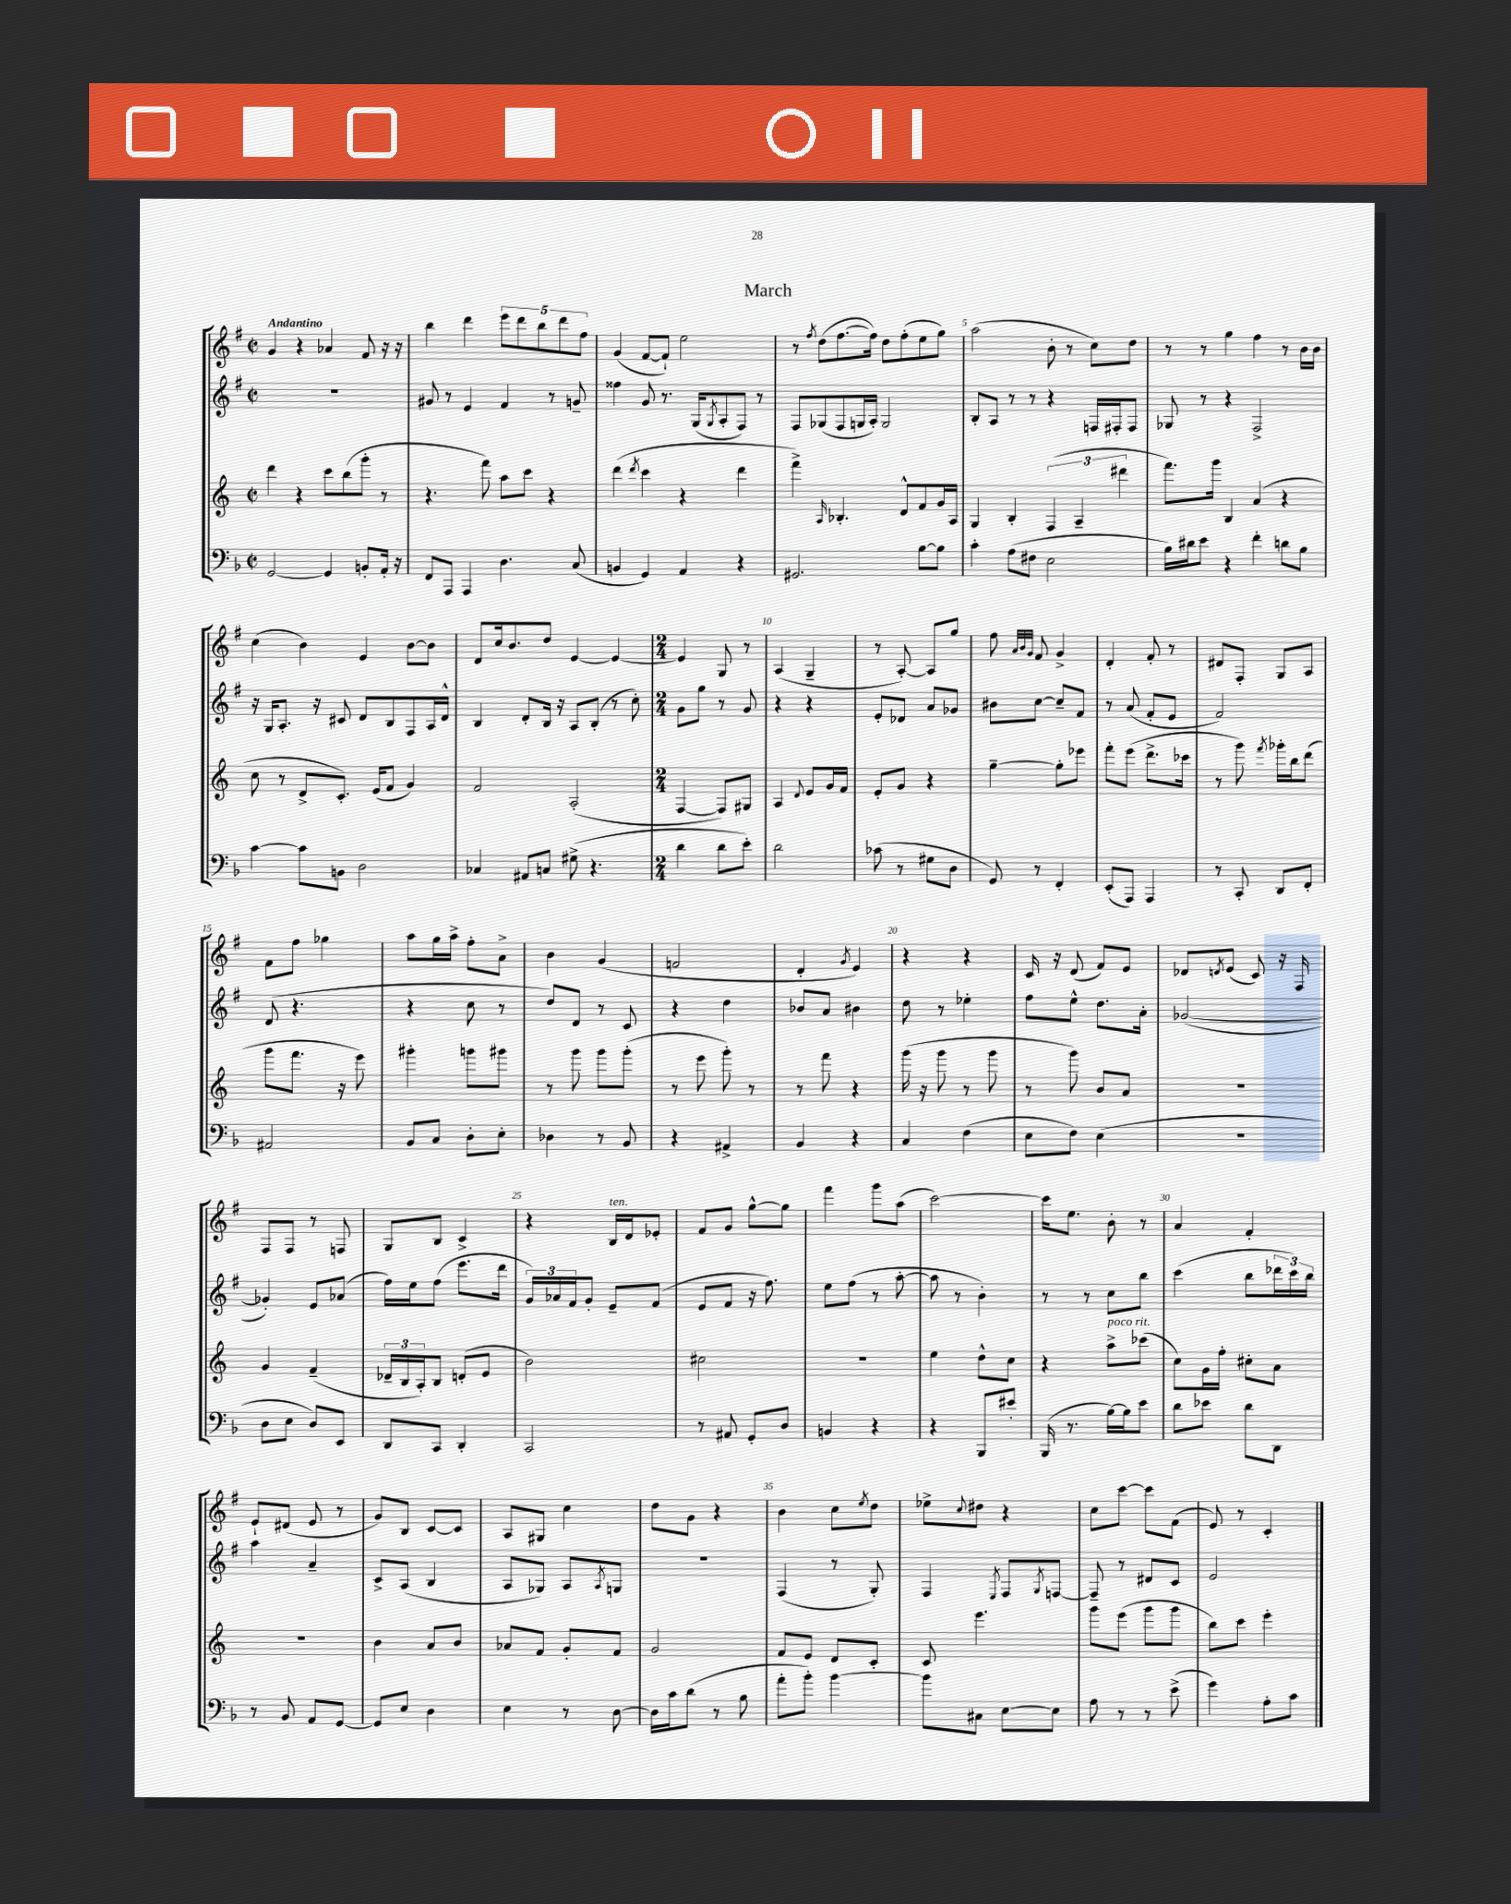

**kern	**kern	**kern	**kern
*part4	*part3	*part2	*part1
*staff4	*staff3	*staff2	*staff1
*clefF4	*clefG2	*clefG2	*clefG2
*k[b-]	*k[]	*k[f#]	*k[f#]
*M2/2	*M2/2	*M2/2	*M2/2
*met(c|)	*met(c|)	*met(c|)	*met(c|)
=1	=1	=1	=1
!	!	!	!LO:TX:a:B:t=Andantino
[2GG/	4ddd\	1r	4g/
.	4r	.	4r
4GG/]	8ccc\L	.	4a-X/
.	(8bb\	.	.
8BBn'/L	8ggg'\J	.	8f#/
16AA'/Jk	8r	.	16r
16r	.	.	16r
=2	=2	=2	=2
8FF/L	4.r	8g#X/	4bb\
8AAA/J	.	8r	.
4AAA/	.	4e/	4ddd\
.	8fff\)	.	.
4.D\	8aa\L	4f#/	10eee\L
.	.	.	10ddd\
.	8ccc\J	.	.
.	.	.	10bb\
.	4r	8r	.
.	.	.	10ddd\
(8C/	.	8gn~/	.
.	.	.	10ff#\J
=3	=3	=3	=3
4BBn/	(4ddd\	4ff##X\	(4g/
.	8qddd/	.	.
4GG/)	4ccc\	8g/	[8f#/L
.	.	8.r	8f#`/J])
4AA/	4r	.	2ee\
.	.	(16G/KL	.
.	.	8qG/	.
.	.	8A'/	.
4r	4ddd\	8F#/J)	.
.	.	8r	.
=4	=4	=4	=4
2.GG#X/	4fff^\)	8F#/L	8r
.	.	.	8qff#/
.	.	(8G-X/	(8dd\L
.	16qqA/	.	.
.	4.B-X'/	8F#/	[8.ff#\
.	.	16Gn/L	.
.	.	16A'/JJ)	16ff#\Jk])
.	.	2G/	8dd\L
.	8d^^/L	.	(8ff#'\
[8B-\L	8f/	.	8ee\
8B-\J]	16g/L	.	8gg\J)
.	16A/JJ	.	.
=5	=5	=5	=5
4c'\	4G/	8B'/L	(2aa\
.	.	8A/J	.
(8A\L	4B'/	8r	.
8F#X\J	.	8r	.
2E\	(6F/	4r	8b'\
.	.	.	8r
.	6A~/	.	.
.	.	16Fn/LL	8cc\L)
.	.	16F#X'/J	.
.	6ddd#X\	.	.
.	.	8F#/J	8dd\J
=6	=6	=6	=6
16B-\LL)	8.fff\L)	8G-X/	8r
16d#X\J	.	.	.
8e\J	.	8r	8r
.	16ggg\Jk	.	.
4r	4B/	4r	4gg\
4f'\	(4a/	2F#^/	4ff#\
8dn\L	4r	.	8r
8B-\J	.	.	16b\LL
.	.	.	16b\JJ
!!LO:LB:g=z
=7	=7	=7	=7
[4c\	8cc\	16r	(4cc\
.	.	16G/KL	.
.	8r	8.A'/J	.
8c\L]	8d^/L	.	4b\)
.	.	16r	.
8BBn\J	8.c'/J)	8c#X/	.
2D\	.	8d/L	4e/
.	(16e/KL	.	.
.	8f/J	8B/	.
.	4g/)	8F#/	[8b\L
.	.	16A/L	8b\J]
.	.	16d^^/JJ	.
=8	=8	=8	=8
4C-X/	2f/	4B/	8d/L
.	.	.	16cc/k
.	.	.	8.b/
8AA#X/L	.	8d'/L	.
8Cn/J	.	16B/Jk	8dd/J
.	.	16r	.
(8G#X^\	(2A'/	8A/L	[4e/
4.r	.	(8B'/J	.
.	.	8r	4e/_
.	.	8cc'\)	.
=9	=9	=9	=9
*M2/4	*M2/4	*M2/4	*M2/4
4d\	[4F/	8g\L	4e/]
.	.	8gg\J	.
8d\L	8F/L])	8r	8G/
8e'\J)	8G#X/J	8g/	8r
=10	=10	=10	=10
2d\	4A/	4r	(4A/
.	8qqd/	.	.
.	8e/L	4r	4G~/
.	16g/L	.	.
.	16f/JJ	.	.
=11	=11	=11	=11
(8c-X\	8e'/L	8e'/L	8r
8r	8g/J	8d-X/J	[8A'/)
8G#X\L	4r	8a/L	8A/L]
8D\J	.	8g-X/J	8gg/J
=12	=12	=12	=12
8GG/)	[4gg~\	8b#X\L	8ff#\
.	.	.	32qqa/LLL
.	.	.	32qqb/
.	.	.	32qqg/JJJ
8r	.	[8cc\J	8f#/
4FF'/	8gg'\L]	8cc~/L]	4g^/
.	8eee-X\J	8f#/J	.
=13	=13	=13	=13
(8EE'/L	8fff'\L	8r	4d'/
8AAA/J)	(8eee\J	(8a/	.
4AAA/	8.ddd^\L	8f#'/L	8f#'/
.	.	8e/J	8r
.	16ccc-X\Jk	.	.
=14	=14	=14	=14
8r	8r	2f#/)	8d#X/L
8CC'/	8ggg\)	.	8F#'/J
.	8qfff/	.	.
8DD/L	16ggg-X'\LL	.	8G/L
.	16bb\J	.	.
8FF'/J	(8ddd\J	.	8A/J
!!LO:LB:g=z
=15	=15	=15	=15
2AA#X/	8ggg\L	(8d/	8f#\L
.	8.fff\J	4.r	8ff#\J
.	.	.	4gg-X\
.	16r	.	.
.	8eee\)	.	.
=16	=16	=16	=16
8BB-/L	4ggg#X'\	4r	8aa\L
8C/J	.	.	16gg\L
.	.	.	16aa^\JJ
8D'\L	8gggn\L	8cc\	8ff#'\L
8E'\J	8ggg#X\J	8r	8a^\J
=17	=17	=17	=17
4D-X\	8r	8dd/L)	4b\
.	8ggg\	8d/J	.
8r	8ggg\L	8r	(4g/
8BB-/	(8ggg'\J	8c/	.
=18	=18	=18	=18
4r	8r	4r	2fn/
.	8eee\	.	.
4AA#X^/	8ggg'\)	4dd\	.
.	8r	.	.
=19	=19	=19	=19
4BB-/	8r	8b-X/L	4d'/
.	8fff\	8a/J	.
.	.	.	8qg/
4r	4r	4b#X\	4e/)
=20	=20	=20	=20
4C/	(16ggg\	8dd\	4r
.	16r	.	.
.	8ggg\	8r	.
(4F\	8r	4ee-X'\	4r
.	8ggg\	.	.
=21	=21	=21	=21
8E\L	8r	8ff#\L	16c/
.	.	.	16r
8F\J)	8ggg\)	8ee^^\J	(8d/
(4E\	8b/L	8.dd\L	8f#/L)
.	8a/J	.	8e/J
.	.	16a'\Jk	.
=22	=22	=22	=22
2r	2r	([2g-X/	8d-X/L
.	.	.	8qdn/
.	.	.	(8e/J
.	.	.	8c/)
.	.	.	16r
.	.	.	16F#/
!!LO:LB:g=z
=23	=23	=23	=23
8D\L	4g/	4g-X'/])	8F#/L
8E\J	.	.	8F#/J
8D/L)	(4f~/	8e/L	8r
8EE/J	.	(8a-X/J	8Fn/
=24	=24	=24	=24
8DD/L	24d-X~/LL	16ff#\LL)	8G/L
.	24B/	.	.
.	.	16ee\J	.
.	24A'/J)	.	.
8CC/J	8B/J	(8ff#\J	8B/J
4DD'/	(8dn'/L	8.eee\L	4c^/
.	8e/J	.	.
.	.	16ddd\Jk	.
=25	=25	=25	=25
2CC/	2b\)	24g/LL)	4r
.	.	24a-X/	.
.	.	24f#/J	.
.	.	8g'/J	.
!	!	!	!LO:TX:a:i:t=ten.
.	.	8e~/L	16B/LL
.	.	.	16d/J
.	.	(8f#/J	8e-X'/J
=26	=26	=26	=26
8r	2cc#X\	8e/L	8f#/L
8AA#X/	.	8f#/J	8g/J
8GG'/L	.	16r	[8gg^^\L
.	.	8.ff#\)	.
8D/J	.	.	8gg\J]
=27	=27	=27	=27
4BBn/	2r	8ee\L	4fff#\
.	.	(8ff#\J	.
4r	.	8r	8ggg\L
.	.	[8aa'\	(8aa\J
=28	=28	=28	=28
4r	4ee\	8aa\]	[2ccc\)
.	.	8r	.
8BBB-/L	8dd^^\L	4b'\)	.
8e#X'/J	8cc\J	.	.
=29	=29	=29	=29
(16BBB-/	4r	8r	16ccc\KL]
8.r	.	.	8.ee\J
.	.	8r	.
!	!LO:TX:a:i:t=poco rit.	!	!
[16B-\LL)	8aa^\L	8cc\L	8b'\
16B-\J]	.	.	.
8e\J	(8ccc-X\J	8bb\J	8r
=30	=30	=30	=30
8d\L	8cc\L)	(4ccc\	4a/
8e-X\J	16g\L	.	.
.	16ff'\JJ	.	.
8d\L	8cc#X'\L	8bb\L	4f#'/
8DD\J	8a\J	24ddd-X\L	.
.	.	24ccc\)	.
.	.	24bb\JJ	.
!!LO:LB:g=z
=31	=31	=31	=31
8r	2r	4aa\	8e`/L
8BB-/	.	.	(8d#X/J
8AA/L	.	4a~/	8e/
[8GG/J	.	.	8r
=32	=32	=32	=32
8GG/L]	4b\	8c^/L	8g/L)
8E/J	.	(8A/J	8B/J
4D\	8a/L	4B/	[8c/L
.	8b/J	.	8c/J]
=33	=33	=33	=33
4E\	8a-X/L	8A/L	8A/L
.	8f/J	8G-X/J)	8G#X/J
8r	8g'/L	8A/L	4cc\
.	.	8qA/	.
[8D\	8f/J	8Gn/J	.
=34	=34	=34	=34
16D\LL]	2g/	2r	8dd\L
16c\J	.	.	.
(8d\J	.	.	8g\J
8r	.	.	4r
8B-\	.	.	.
=35	=35	=35	=35
8a'\L	8f/L	(4F#/	4b\
8b-'\J)	8e/J	.	.
[4b-\	8d/L	8r	8cc\L
.	.	.	8qee/
.	8c'/J	8G'/)	8dd\J
=36	=36	=36	=36
8b-\L]	8c/	4F#/	8ee-X^\L
.	.	.	8qqcc/
8C#X\J	4.eee\	.	8dd#X\J
.	.	8qE/	.
[8E\L	.	8F#/L	4r
.	.	8qG/	.
8E\J]	.	[8Fn/J	.
=37	=37	=37	=37
8A\	8ggg\L	8F~/]	8cc\L
8r	(8eee\J	8r	[8ccc\J
8r	8ggg\L	8d#X/L	8ccc\L]
(8e^\	8ggg\J	8c/J	(8f#\J
=38	=38	=38	=38
4g\)	8bb\L)	2e/	8e/)
.	8ccc\J	.	8r
8A'\L	4eee'\	.	4c'/
8c\J	.	.	.
==	==	==	==
*-	*-	*-	*-
